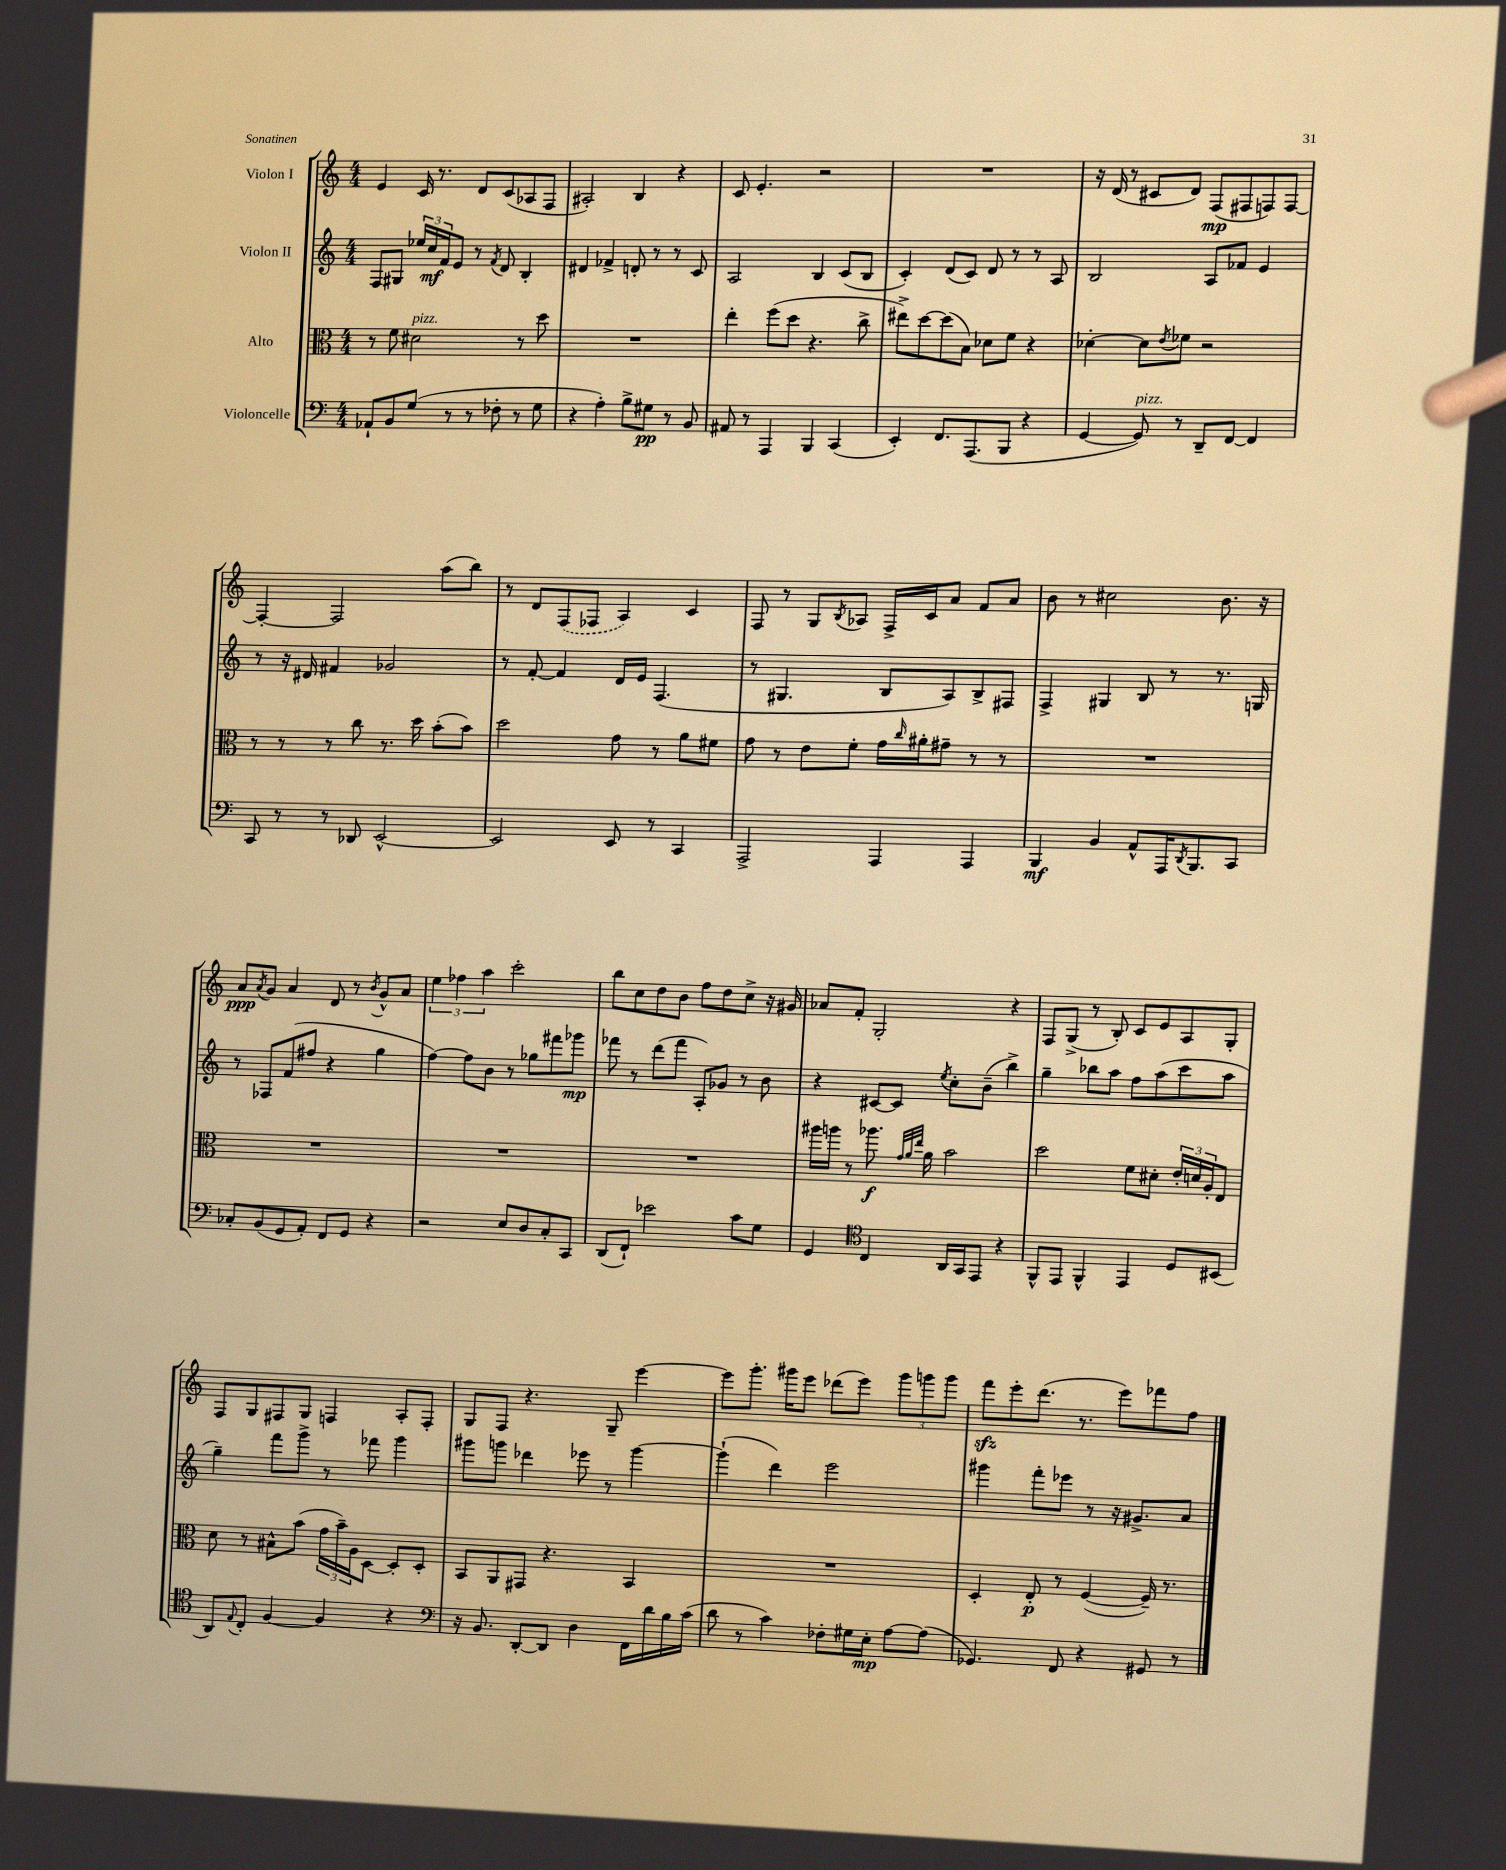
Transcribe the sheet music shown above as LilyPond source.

<<
\new StaffGroup <<
\new Staff = "s0" \with { instrumentName = "Violon I" } {
    \clef treble \key c \major \numericTimeSignature \time 4/4
    e'4 c'16 r8. d'8 c'8( aes8 f8 |
    ais2-.) b4 r4 |
    c'8 e'4.-. r2 |
    R1 |
    r16 d'16( r8 cis'8 d'8) f8\mp( fis8 f8) f8~ |
    f4~-. f2 a''8( b''8) |
    r8 d'8 \once \slurDashed f8( fes8 a4) c'4 |
    f8 r8 g8 \acciaccatura { b8 } aes8 f16-> c'16 a'8 f'8 a'8 |
    b'8 r8 cis''2 b'8. r16 |
    a'8\ppp \acciaccatura { a'8 } g'8 a'4 d'8 r8 \acciaccatura { b'8 } g'8-^ a'8 |
    \tuplet 3/2 { e''4 fes''4 a''4 } c'''2-. |
    b''8 c''8 d''8 b'8 f''8 d''8 c''8-> r16 gis'16 |
    aes'8 f'8-. g2-. r4 |
    f8 g8->( r8 b8-.) c'8 e'8 a8 g8-. |
    f8 g8 fis8 g8 f4 a8-. f8-. |
    g8 f8 r4. g8-- e'''4~ |
    e'''8 g'''8.-. gis'''16 e'''8 des'''8( e'''8) \tuplet 3/2 { gis'''8 g'''8 g'''8 } |
    f'''8\sfz e'''8-. d'''8.( r8. e'''8) fes'''8 f''8 \bar "|." |
}
\new Staff = "s1" \with { instrumentName = "Violon II" } {
    \clef treble \key c \major \numericTimeSignature \time 4/4
    f8 gis8 \tuplet 3/2 { ees''16 c''16\mf f'16 } e'8 r8 \acciaccatura { f'8 } d'8 b4-. |
    dis'4 fes'4-> d'8-. r8 r8 c'8 |
    a2 b4 c'8( b8 |
    c'4-.) d'8( c'8) d'8 r8 r8 a8 |
    b2 a8 fes'8 e'4 |
    r8 r16 dis'16 fis'4 ges'2 |
    r8 f'8~-. f'4 d'16 e'16 f4.( |
    r8 gis4. b8 a8) b8-> fis8 |
    f4-> gis4 b8 r8 r8. g16 |
    r8 fes8 f'8( fis''8 r4 g''4 |
    f''4~) f''8 b'8 r8 ges''8 fis'''8 ges'''8\mp |
    fes'''8 r8 d'''8( fes'''8 a8-.) ges'8 r8 b'8 |
    r4 cis'8~ cis'8 \acciaccatura { e''8 } c''8-. b'8--( b''4->) |
    g''4-- bes''8 a''8 f''8 a''8( c'''8 a''8 |
    g''4--) f'''8 g'''8-> r8 fes'''8 g'''4 |
    gis'''8 g'''8 des'''4 ees'''8 r8 g'''4~ |
    g'''4-!( d'''4) e'''2 |
    gis'''4 f'''8-. ees'''8 r8 r16 gis'8.-> a'8 \bar "|." |
}
\new Staff = "s2" \with { instrumentName = "Alto" } {
    \clef alto \key c \major \numericTimeSignature \time 4/4
    r8 f'8 dis'2^\markup { \italic "pizz." } r8 d''8 |
    R1 |
    e''4-. f''8( d''8 r4. c''8-> |
    eis''8->) d''8~ d''8( b8) des'8 f'8 r4 |
    des'4~-. des'8 \acciaccatura { e'8 } fes'8 r2 |
    r8 r8 r8 c''8 r8. d''16 b'8-.( b'8) |
    d''2 g'8 r8 a'8 fis'8 |
    g'8 r8 e'8 f'8-. g'16 \grace { c''16 } ais'16-. gis'8-- r8 r8 |
    R1 |
    R1 |
    R1 |
    R1 |
    ais''16 a''16 r8 aes''8.\f \grace { g'32 a'32 e''32 } a'16 b'2 |
    d''2 f'8 dis'8-. \tuplet 3/2 { e'16-. d'16 a16-. } e8 |
    d'8 r8 bis8-^ b'8( \tuplet 3/2 { g'16 b'16--) a16 } d8~ d8-. d8-. |
    b,8 a,8 gis,8 r4. b,4 |
    R1 |
    d4-. e8-.\p r8 f4~( f16--) r8. \bar "|." |
}
\new Staff = "s3" \with { instrumentName = "Violoncelle" } {
    \clef bass \key c \major \numericTimeSignature \time 4/4
    aes,8-! b,8 g8( r8 r8 fes8-. r8 g8 |
    r4 a4-.) b8-> gis8\pp r8 b,8 |
    ais,8 r8 a,,4 b,,4 c,4( |
    e,4-.) f,8. a,,8.( b,,8 r4 |
    g,4~ g,8^\markup { \italic "pizz." }) r8 d,8-- f,8~ f,4 |
    c,8 r8 r8 des,8 e,2~-^ |
    e,2 e,8 r8 c,4 |
    a,,2-> a,,4 a,,4 |
    b,,4\mf b,4 a,8-^ a,,16 \acciaccatura { d,8 } b,,8. c,8 |
    ces8-. b,8( g,8 a,8-.) f,8 g,8 r4 |
    r2 e8 d8 c8-. c,8 |
    d,8( f,8-!) ees'2 c'8 g8 |
    g,4 \clef tenor c4 a,16 g,16 e,8 r4 |
    f,8-^ e,8 f,4-^ e,4 d8 bis,8( |
    a,8) \appoggiatura { e8 } c8-. f4~ f4 r4 |
    \clef bass r16 b,8. d,8~-. d,8 d4 f,16 d'16 b16 c'16( |
    d'8 r8 c'4) fes8-. gis16 e16-.\mp a8~ a8( |
    ges,4.) f,8 r4 gis,8 r8 \bar "|." |
}
>>
>>
\layout { \context { \Score \remove "Bar_number_engraver" } }
